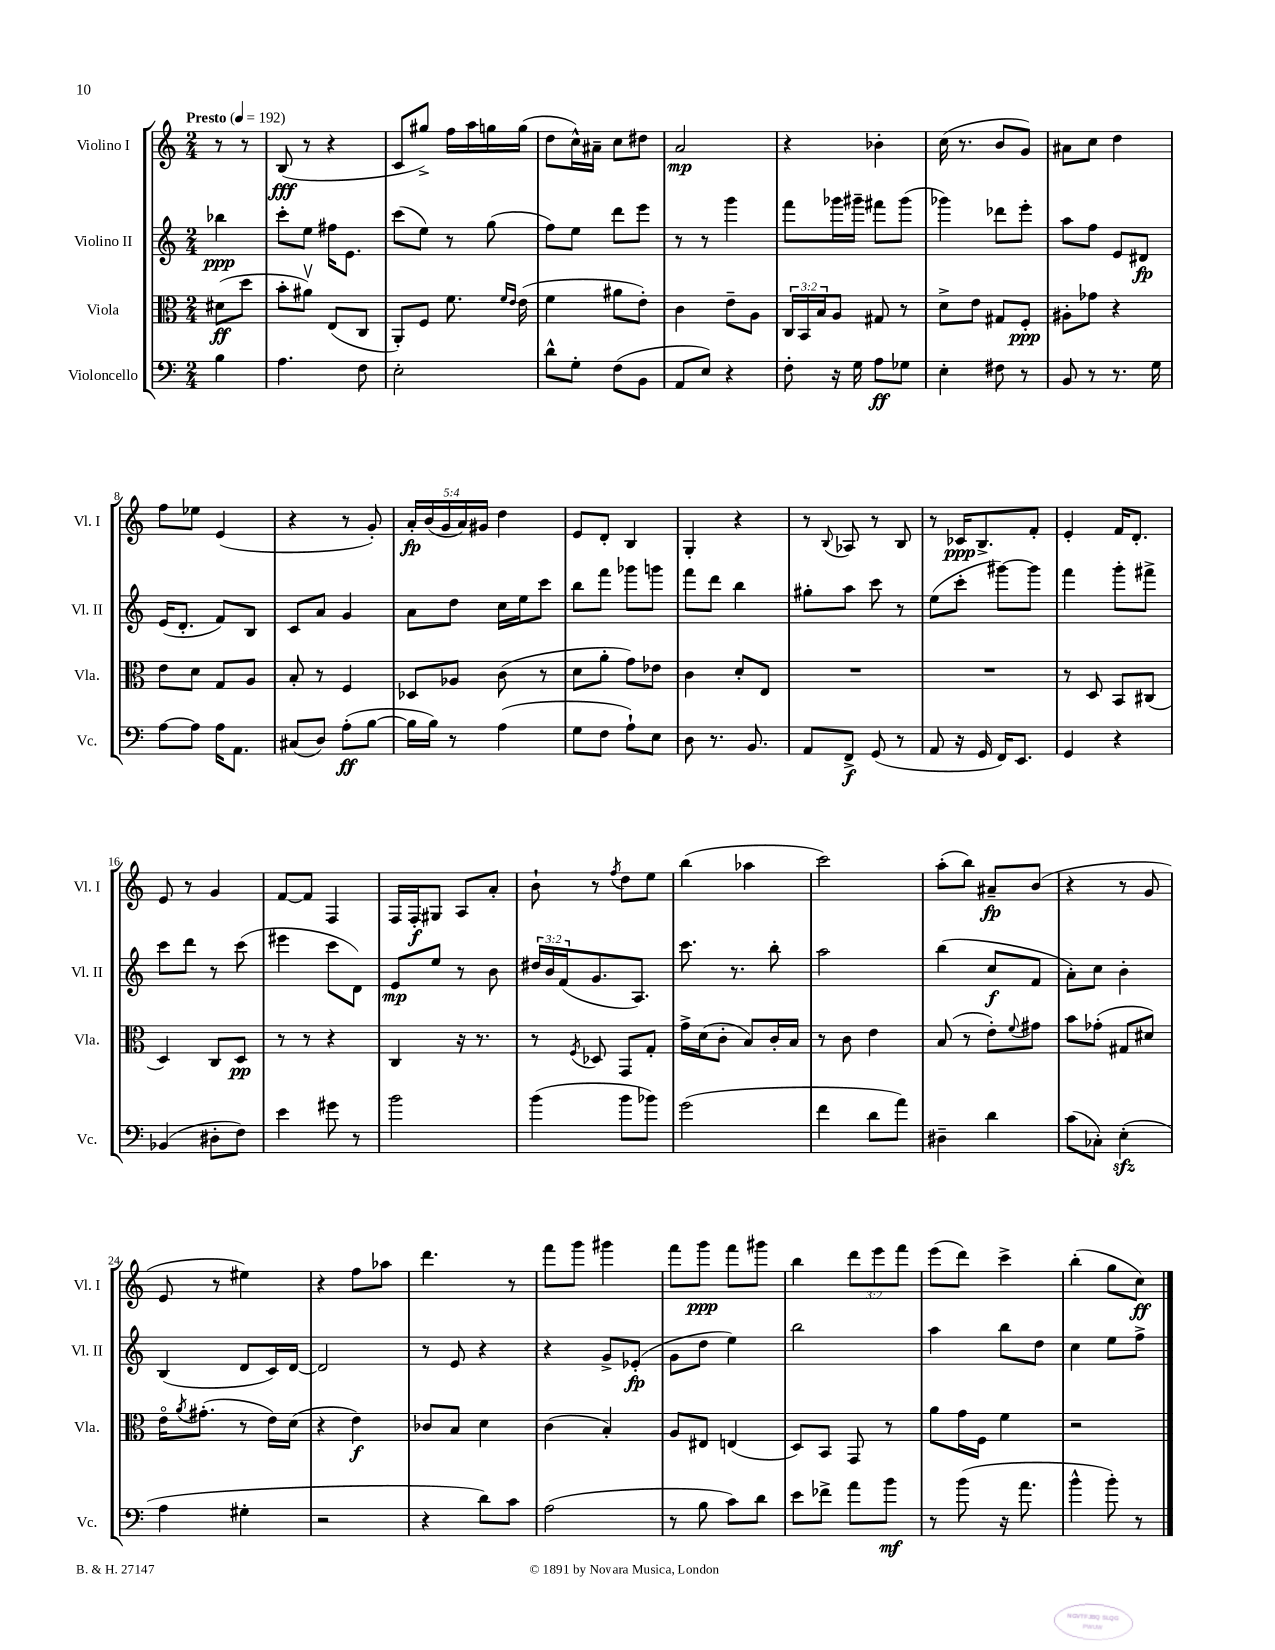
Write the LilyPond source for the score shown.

<<
\new StaffGroup <<
\new Staff = "s0" \with { instrumentName = "Violino I" shortInstrumentName = "Vl. I" } {
    \clef treble \key c \major \numericTimeSignature \time 2/4 \override Staff.TupletNumber.text = #tuplet-number::calc-fraction-text \partial 4 \tempo "Presto" 4 = 192
    r8 r8 |
    b8\fff( r8 r4 |
    c'8 gis''8->) f''16 a''16 g''16 g''16( |
    d''8 c''16-^) ais'16-- c''8 dis''8 |
    a'2\mp |
    r4 bes'4-. |
    c''16( r8. b'8 g'8) |
    ais'8 c''8 d''4 |
    f''8 ees''8 e'4( |
    r4 r8 g'8-.) |
    \tuplet 5/4 { a'16-.\fp b'16( g'16 a'16) gis'16 } d''4 |
    e'8 d'8-. b4 |
    g4-. r4 |
    r8 \appoggiatura { b8 } aes8 r8 b8 |
    r8 ces'16\ppp b8.-> f'8-. |
    e'4-. f'16 d'8.-. |
    e'8 r8 g'4 |
    f'8~ f'8 f4 |
    f16 f16-.\f gis8 a8 a'8-. |
    b'8-! r8 \acciaccatura { f''8 } d''8 e''8 |
    b''4( aes''4 |
    c'''2) |
    a''8-.( b''8) ais'8--\fp b'8( |
    r4 r8 g'8 |
    e'8 r8 eis''4) |
    r4 f''8 aes''8 |
    d'''4. r8 |
    f'''8 g'''8 gis'''4 |
    f'''8 g'''8\ppp f'''8 gis'''8 |
    b''4 \tuplet 3/2 { d'''8 e'''8 f'''8 } |
    e'''8( d'''8) c'''4-> |
    b''4-.( g''8 c''8\ff) \bar "|." |
}
\new Staff = "s1" \with { instrumentName = "Violino II" shortInstrumentName = "Vl. II" } {
    \clef treble \key c \major \numericTimeSignature \time 2/4 \override Staff.TupletNumber.text = #tuplet-number::calc-fraction-text \partial 4
    bes''4\ppp |
    c'''8-. e''8 fis''16 e'8. |
    c'''8( e''8) r8 g''8( |
    f''8) e''8 d'''8 e'''8 |
    r8 r8 g'''4 |
    f'''8 ges'''16 gis'''16-- fis'''8 gis'''8( |
    ges'''4) des'''8 e'''8-. |
    a''8 f''8 e'8 dis'8\fp |
    e'16( d'8.-. f'8) b8 |
    c'8 a'8 g'4 |
    a'8 d''8 c''16 e''16 c'''8 |
    b''8 f'''8 ges'''8 g'''8 |
    f'''8 d'''8 b''4 |
    gis''8-. a''8 c'''8 r8 |
    e''8( c'''8-. gis'''8~) gis'''8 |
    f'''4 g'''8-. fis'''8-> |
    c'''8 d'''8 r8 c'''8( |
    eis'''4 c'''8 d'8) |
    e'8\mp e''8 r8 b'8 |
    \tuplet 3/2 { dis''16 b'16 f'16( } g'8. a8.) |
    c'''8. r8. b''8-. |
    a''2 |
    b''4( c''8\f f'8 |
    a'8-.) c''8 b'4-. |
    b4( d'8 c'16) d'16~ |
    d'2 |
    r8 e'8 r4 |
    r4 g'8-> ees'8-.\fp( |
    g'8 d''8 e''4) |
    b''2 |
    a''4 b''8 d''8 |
    c''4 e''8 f''8-> \bar "|." |
}
\new Staff = "s2" \with { instrumentName = "Viola" shortInstrumentName = "Vla." } {
    \clef alto \key c \major \numericTimeSignature \time 2/4 \override Staff.TupletNumber.text = #tuplet-number::calc-fraction-text \partial 4
    dis'8\ff( d''8 |
    b'8-. ais'8\upbow) e8( c8 |
    a,8-.) f8 f'8. \grace { f'16 e'16 } e'16( |
    f'4 ais'8 e'8-.) |
    c'4 e'8-- a8 |
    \tuplet 3/2 { c16 b,16 b16 } a8 gis8 r8 |
    d'8-> e'8 gis8 f8-.\ppp |
    ais8-. ges'8 r4 |
    e'8 d'8 g8 a8 |
    b8-. r8 f4 |
    des8 aes8 c'8( r8 |
    d'8 a'8-. g'8) ees'8 |
    c'4 d'8-. e8 |
    R2 |
    R2 |
    r8 d8 b,8 cis8( |
    d4) c8 d8\pp |
    r8 r8 r4 |
    c4 r16 r8. |
    r8 \acciaccatura { f8 } des8 g,8 g8-. |
    g'16-> d'16( c'8-. b8) c'16-. b16 |
    r8 c'8 e'4 |
    b8( r8 e'8-.) \appoggiatura { f'8 } gis'8 |
    b'8 ges'8-.( gis8 dis'8) |
    e'16\flageolet \acciaccatura { a'8 } gis'8.-.( r8 e'16) d'16( |
    r4 e'4\f) |
    ces'8 b8 d'4 |
    c'4( b4-.) |
    a8 eis8 e4( |
    d8) b,8 g,8 r8 |
    a'8 g'16 f16 f'4 |
    r2 \bar "|." |
}
\new Staff = "s3" \with { instrumentName = "Violoncello" shortInstrumentName = "Vc." } {
    \clef bass \key c \major \numericTimeSignature \time 2/4 \partial 4
    b4 |
    a4. f8 |
    e2-. |
    d'8-^ g8-. f8( b,8 |
    a,8 e8) r4 |
    f8-. r16 g16 a8\ff ges8 |
    e4-. fis8 r8 |
    b,8 r8 r8. g16 |
    a8~ a8 a16 a,8. |
    cis8( d8) a8-.\ff( b8~ |
    b16 b16) r8 a4( |
    g8 f8 a8-!) e8 |
    d8 r8. b,8. |
    a,8 f,8->\f g,8( r8 |
    a,8 r16 g,16 f,16) e,8. |
    g,4 r4 |
    bes,4( dis8-. f8) |
    e'4 gis'8 r8 |
    b'2 |
    b'4( b'8 bes'8) |
    g'2( |
    f'4 d'8 a'8) |
    dis4-- d'4 |
    c'8( ces8-.) e4-.\sfz( |
    a4 gis4-. |
    r2 |
    r4 d'8) c'8 |
    a2( |
    r8 b8 c'8) d'8 |
    e'8 fes'8-> a'8 b'8\mf |
    r8 b'8( r16 a'8. |
    b'4-^ b'8-.) r8 \bar "|." |
}
>>
>>
